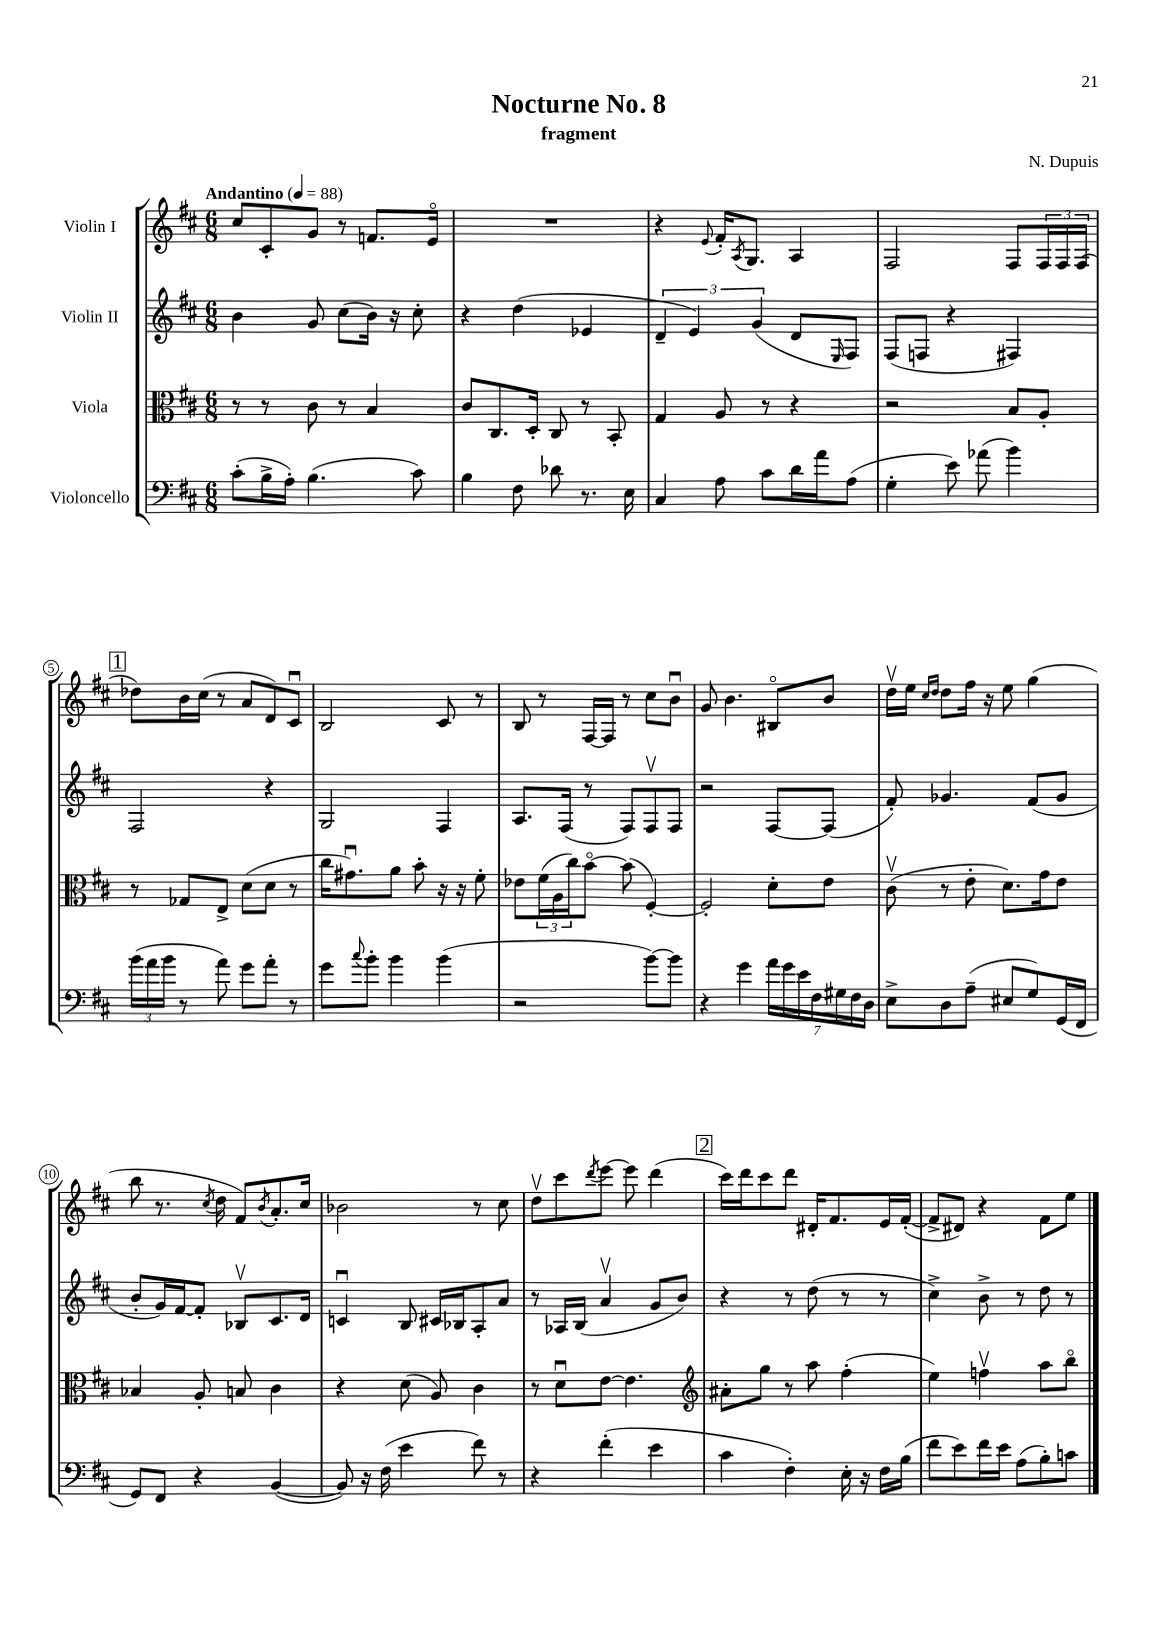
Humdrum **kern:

**kern	**kern	**kern	**kern
*staff4	*staff3	*staff2	*staff1
*clefF4	*clefC3	*clefG2	*clefG2
*k[f#c#]	*k[f#c#]	*k[f#c#]	*k[f#c#]
*M6/8	*M6/8	*M6/8	*M6/8
*MM88	*MM88	*MM88	*MM88
(8c#'	8r	4b	8cc#
16B^	8r	.	8c#'
16A')	.	.	.
(4.B	8c#	8g	8g
.	8r	(8cc#	8r
.	4B	16b)	8.f
.	.	16r	.
8c#)	.	8cc#'	.
.	.	.	16eo
=	=	=	=
4B	8c#	4r	2.r
.	8.C#	.	.
8F#	.	(4dd	.
.	16D'	.	.
8d-	8C#	.	.
8.r	8r	4e-	.
.	8BB'	.	.
16E	.	.	.
=	=	=	=
4C#	4G	6d~	4r
.	.	6e)	.
.	.	.	8qqe
8A	8A	.	16f#'
.	.	.	8qA
.	.	.	8.G
.	.	(6g	.
8c#	8r	.	.
16d	4r	8d	4A
16a	.	.	.
.	.	16qqE	.
(8A	.	8F#)	.
=	=	=	=
4G'	2r	(8F#	2F#
.	.	8F	.
8e)	.	4r	.
(8a-	.	.	.
4b)	8B	4F#)	8F#
.	8A'	.	24F#
.	.	.	24F#
.	.	.	(24F#
=	=	=	=
(24b	8r	2F#	8dd-)
24a	.	.	.
24b	.	.	.
8r	8G-	.	16b
.	.	.	(16cc#
8a)	8E^	.	8r
8g	(8d	.	8a
8a'	8d	4r	8d)
8r	8r	.	8c#u
=	=	=	=
8g	16cc#	2G	2B
.	8.g#u)	.	.
8qqcc#	.	.	.
8b'	.	.	.
4b	8a	.	.
.	8b'	.	.
(4b	16r	4F#	8c#
.	16r	.	.
.	8f#'	.	8r
=	=	=	=
2r	8e-	8.A	8B
.	(24f#	.	8r
.	24A	.	.
.	.	(16F#	.
.	24cc#)	.	.
.	[8bo	8r	[16F#
.	.	.	16F#]
.	(8b]	8F#)	8r
[8b)	[4F#')	8F#v	8cc#
8b]	.	8F#	8bu
=	=	=	=
4r	2F#']	2r	8g
.	.	.	4.b
4g	.	.	.
28a	8d'	[8F#	8B#o
28g	.	.	.
28e	.	.	.
28F#	.	.	.
.	8e	(8F#]	8b
28G#	.	.	.
28F#	.	.	.
28D	.	.	.
=	=	=	=
8E^	(8c#v	8f#')	16ddv
.	.	.	16ee
.	.	.	16qqcc#
.	.	.	16qqdd
8D	8r	4.g-	8dd
(8A~	8e'	.	16ff#
.	.	.	16r
8E#	8.d)	.	8ee
8G)	.	(8f#	(4gg
.	16g	.	.
(16GG	8e	8g-	.
16FF#	.	.	.
=	=	=	=
8GG)	4B-	8b'	8bb
8FF#	.	16g)	8.r
.	.	[16f#	.
4r	8A'	8f#']	.
.	.	.	8qcc#
.	.	.	16dd
.	8B	8B-v	8f#)
.	.	.	8qb
([4BB	4c#	8.c#	8.a'
.	.	16d	16cc#
=	=	=	=
8BB])	4r	4cu	2b-
16r	.	.	.
(16F#	.	.	.
4e	(8d	8B	.
.	8A)	16c#	.
.	.	16B-	.
8f#)	4c#	8A'	8r
8r	.	8a	8cc#
=	=	=	=
4r	8r	8r	8ddv
.	8du	16A-	8ccc#
.	.	(16B	.
.	.	.	8qddd
(4f#'	[8e	4av	[8eee
.	4.e]	.	8eee]
4e	.	8g	(4ddd
.	.	8b)	.
=	=	=	=
*	*clefG2	*	*
4c#	8a#'	4r	16ccc#)
.	.	.	16ddd
.	8gg	.	8ccc#
4F#')	8r	8r	8ddd
.	8aa	(8dd	16d#'
.	.	.	8.f#
16E'	(4ff#'	8r	.
16r	.	.	.
16F#	.	8r	16e
(16B	.	.	([16f#'
=	=	=	=
8f#	4ee)	4cc#^)	8f#^]
8e)	.	.	8d#)
16f#	4ffv	8b^	4r
16e	.	.	.
(8A	.	8r	.
8B')	8aa	8dd	8f#
8c	8bbo	8r	8ee
==	==	==	==
*-	*-	*-	*-
